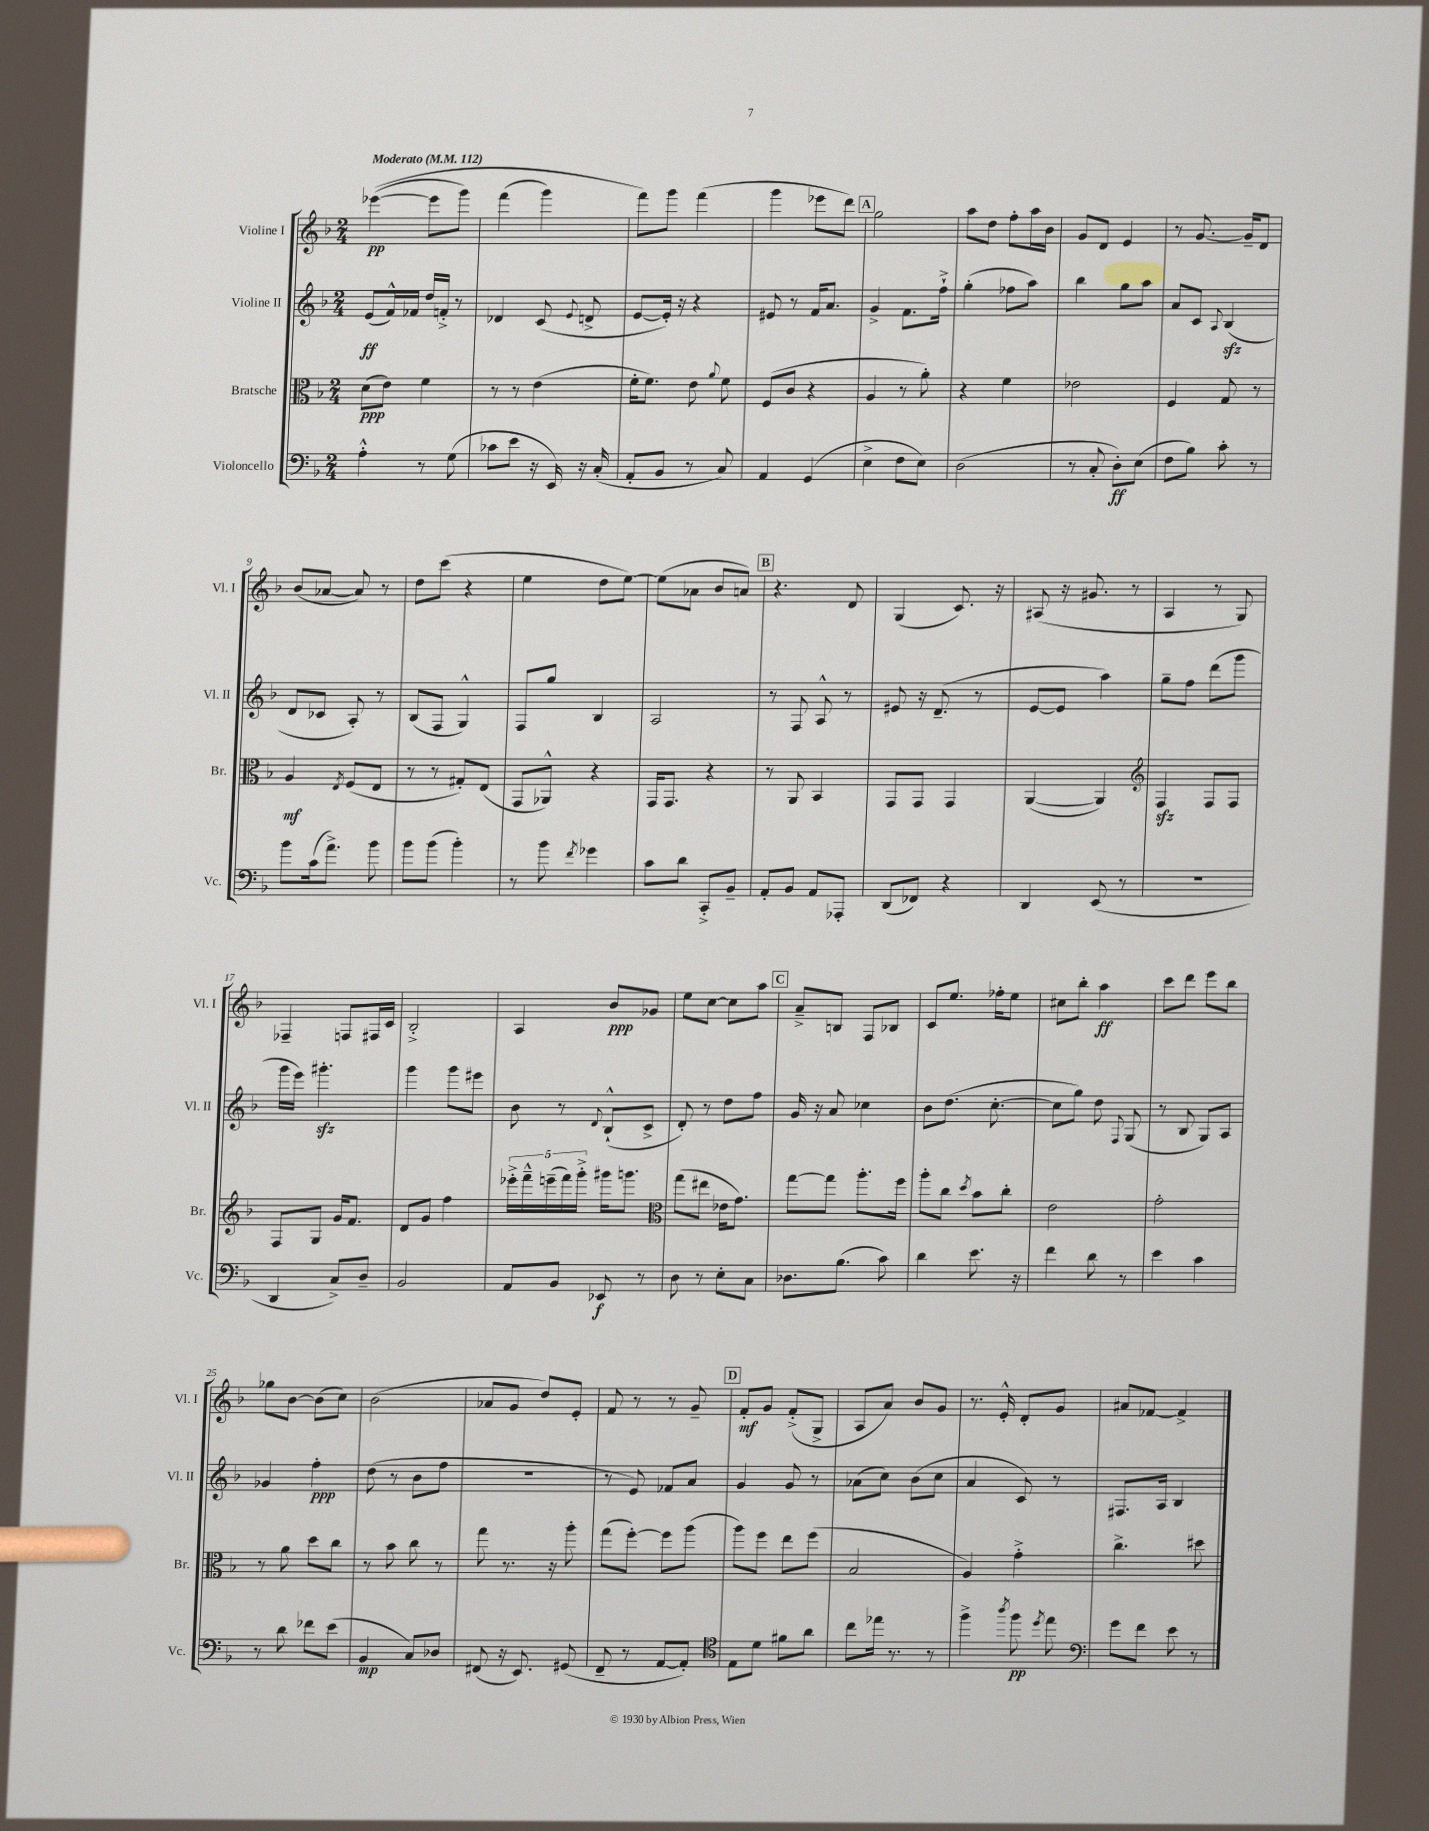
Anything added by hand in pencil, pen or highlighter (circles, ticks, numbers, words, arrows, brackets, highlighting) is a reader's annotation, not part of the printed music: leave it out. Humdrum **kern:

**kern	**dynam	**kern	**dynam	**kern	**dynam	**kern	**dynam
*part4	*part4	*part3	*part3	*part2	*part2	*part1	*part1
*staff4	*staff4	*staff3	*staff3	*staff2	*staff2	*staff1	*staff1
*I"Violoncello	*	*I"Bratsche	*	*I"Violine II	*	*I"Violine I	*
*I'Vc.	*	*I'Br.	*	*I'Vl. II	*	*I'Vl. I	*
*clefF4	*	*clefC3	*	*clefG2	*	*clefG2	*
*k[b-]	*	*k[b-]	*	*k[b-]	*	*k[b-]	*
*M2/4	*	*M2/4	*	*M2/4	*	*M2/4	*
*MM112	*	*MM112	*	*MM112	*	*MM112	*
=1	=1	=1	=1	=1	=1	=1	=1
!	!	!	!	!	!	!LO:TX:a:B:t=Moderato	!
4A'^^\	.	(8d\L	ppp	(8e/L	ff	(([4eee-X\	pp
.	.	8e\J)	.	16f^^/L)	.	.	.
.	.	.	.	16f-X/JJ	.	.	.
8r	.	4f\	.	16dd/LL	.	8eee-\L]	.
.	.	.	.	16fn'^/JJ	.	.	.
(8G\	.	.	.	8r	.	8ggg\J)	.
=2	=2	=2	=2	=2	=2	=2	=2
8c-X\L	.	8r	.	4d-X/	.	(4fff\	.
8e\J	.	8r	.	.	.	.	.
16r	.	(4e\	.	(8c/	.	4ggg\)	.
16EE/)	.	.	.	.	.	.	.
.	.	.	.	8qqe/	.	.	.
16r	.	.	.	8dn^/	.	.	.
(16C'/	.	.	.	.	.	.	.
=3	=3	=3	=3	=3	=3	=3	=3
8AA'/L	.	16f'\KL	.	[8e/L	.	8fff\L)	.
.	.	8.f\J)	.	.	.	.	.
8BB-/J	.	.	.	16e'/Jk])	.	8ggg\J	.
.	.	.	.	16r	.	.	.
8r	.	8e\	.	4r	.	(4fff\	.
.	.	8qqa/	.	.	.	.	.
8C/)	.	8f\	.	.	.	.	.
=4	=4	=4	=4	=4	=4	=4	=4
4AA/	.	(8F/L	.	8e#X/	.	4ggg\	.
.	.	8c/J	.	8r	.	.	.
(4GG/	.	4r	.	16f/KL	.	8eee-X\L	.
.	.	.	.	8.a/J	.	.	.
.	.	.	.	.	.	8ddd\J)	.
!!LO:REH:place=s1:t=A
=5	=5	=5	=5	=5	=5	=5	=5
4E^\	.	4A/	.	4g^/	.	2gg\	.
8F\L	.	8r	.	8.f\L	.	.	.
8E\J)	.	8a'\)	.	.	.	.	.
.	.	.	.	16ff`^\Jk	.	.	.
=6	=6	=6	=6	=6	=6	=6	=6
(2D\	.	4r	.	(4gg'\	.	8aa\L	.
.	.	.	.	.	.	8dd\J	.
.	.	4f\	.	8ff-X\L	.	8ff'\L	.
.	.	.	.	8aa\J)	.	16aa\L	.
.	.	.	.	.	.	16b-\JJ	.
=7	=7	=7	=7	=7	=7	=7	=7
8r	.	2e-X\	.	4bb-\	.	8g/L	.
8C'/	.	.	.	.	.	8d/J	.
8D'\L)	ff	.	.	8gg\L	.	4e/	.
(8E\J	.	.	.	8aa\J	.	.	.
=8	=8	=8	=8	=8	=8	=8	=8
8F\L	.	4F/	.	8a/L	.	8r	.
8B-\J)	.	.	.	8c/J	.	[8.g/	.
.	.	.	.	8qqA/	.	.	.
8c'\	.	8G/	.	(4B-zz/	.	.	.
.	.	.	.	.	.	16g~/KL]	.
8r	.	8r	.	.	.	8d/J	.
!!LO:LB:g=z
=9	=9	=9	=9	=9	=9	=9	=9
8b-\L	.	4A/	mf	8d/L	.	(8b-/L	.
(16c\k	.	.	.	8c-X/J	.	[8a-X/J	.
8.a^\J)	.	.	.	.	.	.	.
.	.	8qE/	.	.	.	.	.
.	.	(8F/L	.	8A'/)	.	8a-/])	.
8b-\	.	8E/J	.	8r	.	8r	.
=10	=10	=10	=10	=10	=10	=10	=10
8b-\L	.	8r	.	(8B-/L	.	8dd\L	.
(8b-\J	.	8r	.	8F/J	.	(8ccc\J	.
4b-'\)	.	8G#X'/L)	.	4G^^/)	.	4r	.
.	.	(8E/J	.	.	.	.	.
=11	=11	=11	=11	=11	=11	=11	=11
8r	.	8GG/L	.	8F/L	.	4ee\	.
8b-\	.	8AA-X^^/J)	.	8gg/J	.	.	.
8qf/	.	.	.	.	.	.	.
4g-X\	.	4r	.	4B-/	.	8dd\L	.
.	.	.	.	.	.	[8ee\J)	.
=12	=12	=12	=12	=12	=12	=12	=12
8c\L	.	16GG/KL	.	2A/	.	(8ee\L]	.
.	.	8.GG/J	.	.	.	.	.
8d\J	.	.	.	.	.	8a-X\J	.
8CC'^/L	.	4r	.	.	.	8b-/L	.
8BB-~/J	.	.	.	.	.	8an/J)	.
!!LO:REH:place=s1:t=B
=13	=13	=13	=13	=13	=13	=13	=13
8AA'/L	.	8r	.	8r	.	4.r	.
8BB-/J	.	8AA/	.	8F/	.	.	.
8AA/L	.	4BB-/	.	8A^^/	.	.	.
8AAA-X'/J	.	.	.	8r	.	8d/	.
=14	=14	=14	=14	=14	=14	=14	=14
(8DD/L	.	8GG/L	.	8e#X/	.	(4G/	.
8FF-X/J)	.	8GG/J	.	16r	.	.	.
.	.	.	.	(8.d~/	.	.	.
4r	.	4GG/	.	.	.	8.c/)	.
.	.	.	.	8r	.	.	.
.	.	.	.	.	.	16r	.
=15	=15	=15	=15	=15	=15	=15	=15
4DD/	.	([4AA/	.	[8e/L	.	(8A#X/	.
.	.	.	.	8e/J]	.	16r	.
.	.	.	.	.	.	8.g#X/	.
(8EE/	.	4AA/])	.	4aa\)	.	.	.
8r	.	.	.	.	.	8r	.
=16	=16	=16	=16	=16	=16	=16	=16
*	*	*clefG2	*	*	*	*	*
2r	.	4Fzz/	.	8gg~\L	.	4A/	.
.	.	.	.	8ff\J	.	.	.
.	.	8F/L	.	(8ddd\L	.	8r	.
.	.	8F/J	.	8ggg\J	.	8G/)	.
!!LO:LB:g=z
=17	=17	=17	=17	=17	=17	=17	=17
4DD/	.	8F/L	.	16ggg\LL	.	4F-X~/	.
.	.	.	.	16eee\JJ)	.	.	.
.	.	8G/J	.	4.ggg#Xzz'\	.	.	.
8C^/L)	.	16g/KL	.	.	.	8Fn/L	.
.	.	8.f/J	.	.	.	.	.
8D~/J	.	.	.	.	.	16F#X/L	.
.	.	.	.	.	.	16c/JJ	.
=18	=18	=18	=18	=18	=18	=18	=18
2BB-/	.	8d/L	.	4ggg\	.	2B-'^/	.
.	.	8g/J	.	.	.	.	.
.	.	4ff\	.	8ggg\L	.	.	.
.	.	.	.	8eee#X\J	.	.	.
=19	=19	=19	=19	=19	=19	=19	=19
8AA/L	.	20eee-X'^\LL	.	8b-\	.	4A/	.
.	.	20fff~^^\	.	.	.	.	.
.	.	(20eeen~\	.	.	.	.	.
8BB-/J	.	.	.	8r	.	.	.
.	.	20fff\)	.	.	.	.	.
.	.	20ggg'^\JJ	.	.	.	.	.
.	.	.	.	8qqd/	.	.	.
8EE-X/	f	16ggg#X\KL	.	(8B-`^^/L	.	8b-/L	ppp
.	.	8.gggn\J	.	.	.	.	.
8r	.	.	.	8c^/J	.	8g-X/J	.
=20	=20	=20	=20	=20	=20	=20	=20
*	*	*clefC3	*	*	*	*	*
8D\	.	(8gg\L	.	8d'/)	.	8ee\L	.
8r	.	8ee#X\J	.	8r	.	[8cc\J	.
8E'\L	.	16e-X\KL	.	8dd\L	.	8cc\L]	.
.	.	8.g\J)	.	.	.	.	.
8C\J	.	.	.	8ff\J	.	8aa\J	.
!!LO:REH:place=s1:t=C
=21	=21	=21	=21	=21	=21	=21	=21
8.D-X\L	.	[8gg\L	.	16g/	.	8a~^/L	.
.	.	.	.	16r	.	.	.
.	.	8gg\J]	.	8a/	.	8Bn/J	.
(8.B-\J	.	.	.	.	.	.	.
.	.	8.aa'\L	.	4cc-X\	.	8F/L	.
8c\)	.	.	.	.	.	8B-X/J	.
.	.	16ff\Jk	.	.	.	.	.
=22	=22	=22	=22	=22	=22	=22	=22
4d\	.	8aa'\L	.	8b-\L	.	8c/L	.
.	.	8cc\J	.	(8.dd\J	.	8.ee/J	.
.	.	8qdd/	.	.	.	.	.
8.e\	.	8b-\L	.	.	.	.	.
.	.	.	.	[8.cc'\	.	16ff-X'\KL	.
.	.	8cc'\J	.	.	.	8ee\J	.
16r	.	.	.	.	.	.	.
=23	=23	=23	=23	=23	=23	=23	=23
4f\	.	2e\	.	8cc\L]	.	8cc#X\L	.
.	.	.	.	8gg\J)	.	8bb-'\J	.
8d\	.	.	.	8dd\	.	4aa\	ff
.	.	.	.	8qqF/	.	.	.
8r	.	.	.	(8G/	.	.	.
=24	=24	=24	=24	=24	=24	=24	=24
4e\	.	2g'\	.	8r	.	8ccc\L	.
.	.	.	.	8B-/	.	8ddd\J	.
4c\	.	.	.	8G/L)	.	8eee\L	.
.	.	.	.	8A/J	.	8bb-\J	.
!!LO:LB:g=z
=25	=25	=25	=25	=25	=25	=25	=25
8r	.	8r	.	4g-X/	.	8gg-X\L	.
8d\	.	8a\	.	.	.	[8b-\J	.
8f-X\L	.	8dd\L	.	4ff'\	ppp	(8b-\L]	.
(8e\J	.	8cc\J	.	.	.	8cc\J)	.
=26	=26	=26	=26	=26	=26	=26	=26
4BB-/	mp	8r	.	(8dd\	.	(2b-\	.
.	.	8b-\	.	8r	.	.	.
8C/L)	.	8cc\	.	8b-\L	.	.	.
8D-X/J	.	8r	.	8ff\J	.	.	.
=27	=27	=27	=27	=27	=27	=27	=27
(8FF#X/	.	8gg\	.	2r	.	8a-X/L	.
16r	.	8.r	.	.	.	8g/J	.
8.EE/)	.	.	.	.	.	.	.
.	.	.	.	.	.	8dd/L)	.
.	.	16r	.	.	.	.	.
(8GG#X/	.	8aa'\	.	.	.	8e'/J	.
=28	=28	=28	=28	=28	=28	=28	=28
8FF~/	.	(8gg\L	.	8r	.	8f/	.
8r	.	[8ff'\J)	.	8e/)	.	8r	.
[8AA/L	.	8ff\L]	.	8f-X/L	.	8r	.
8AA'/J])	.	(8aa\J	.	8a/J	.	8g~/	.
!!LO:REH:place=s1:t=D
=29	=29	=29	=29	=29	=29	=29	=29
*clefC4	*	*	*	*	*	*	*
8E\L	.	8aa\L)	.	4g/	.	8f'/L	mf
8d\J	.	8ff\J	.	.	.	8g/J	.
8f#X\L	.	8ee\L	.	8g/	.	(8f'^/L	.
8a\J	.	(8ff\J	.	8r	.	8G^/J	.
=30	=30	=30	=30	=30	=30	=30	=30
8cc\L	.	2B-/	.	(8a-X\L	.	8A/L	.
16ee-X\Jk	.	.	.	8cc\J)	.	8a/J)	.
8.r	.	.	.	.	.	.	.
.	.	.	.	(8b-\L	.	8b-/L	.
8r	.	.	.	8cc\J	.	8g/J	.
=31	=31	=31	=31	=31	=31	=31	=31
4ff^\	.	4A/)	.	4a/	.	8.r	.
.	.	.	.	.	.	16e'^^/	.
8qaa/	.	.	.	.	.	.	.
8ff\	pp	4g'^\	.	8c/)	.	8d'/L	.
8qdd/	.	.	.	.	.	.	.
8ee\	.	.	.	8r	.	8g/J	.
=32	=32	=32	=32	=32	=32	=32	=32
*clefF4	*	*	*	*	*	*	*
8g\L	.	4.cc^\	.	8.F#X/L	.	8a#X/L	.
8f\J	.	.	.	.	.	[8f-X/J	.
.	.	.	.	16A/Jk	.	.	.
8e\	.	.	.	4B-/	.	4f-^/]	.
8r	.	8dd#X\	.	.	.	.	.
==	==	==	==	==	==	==	==
*-	*-	*-	*-	*-	*-	*-	*-
